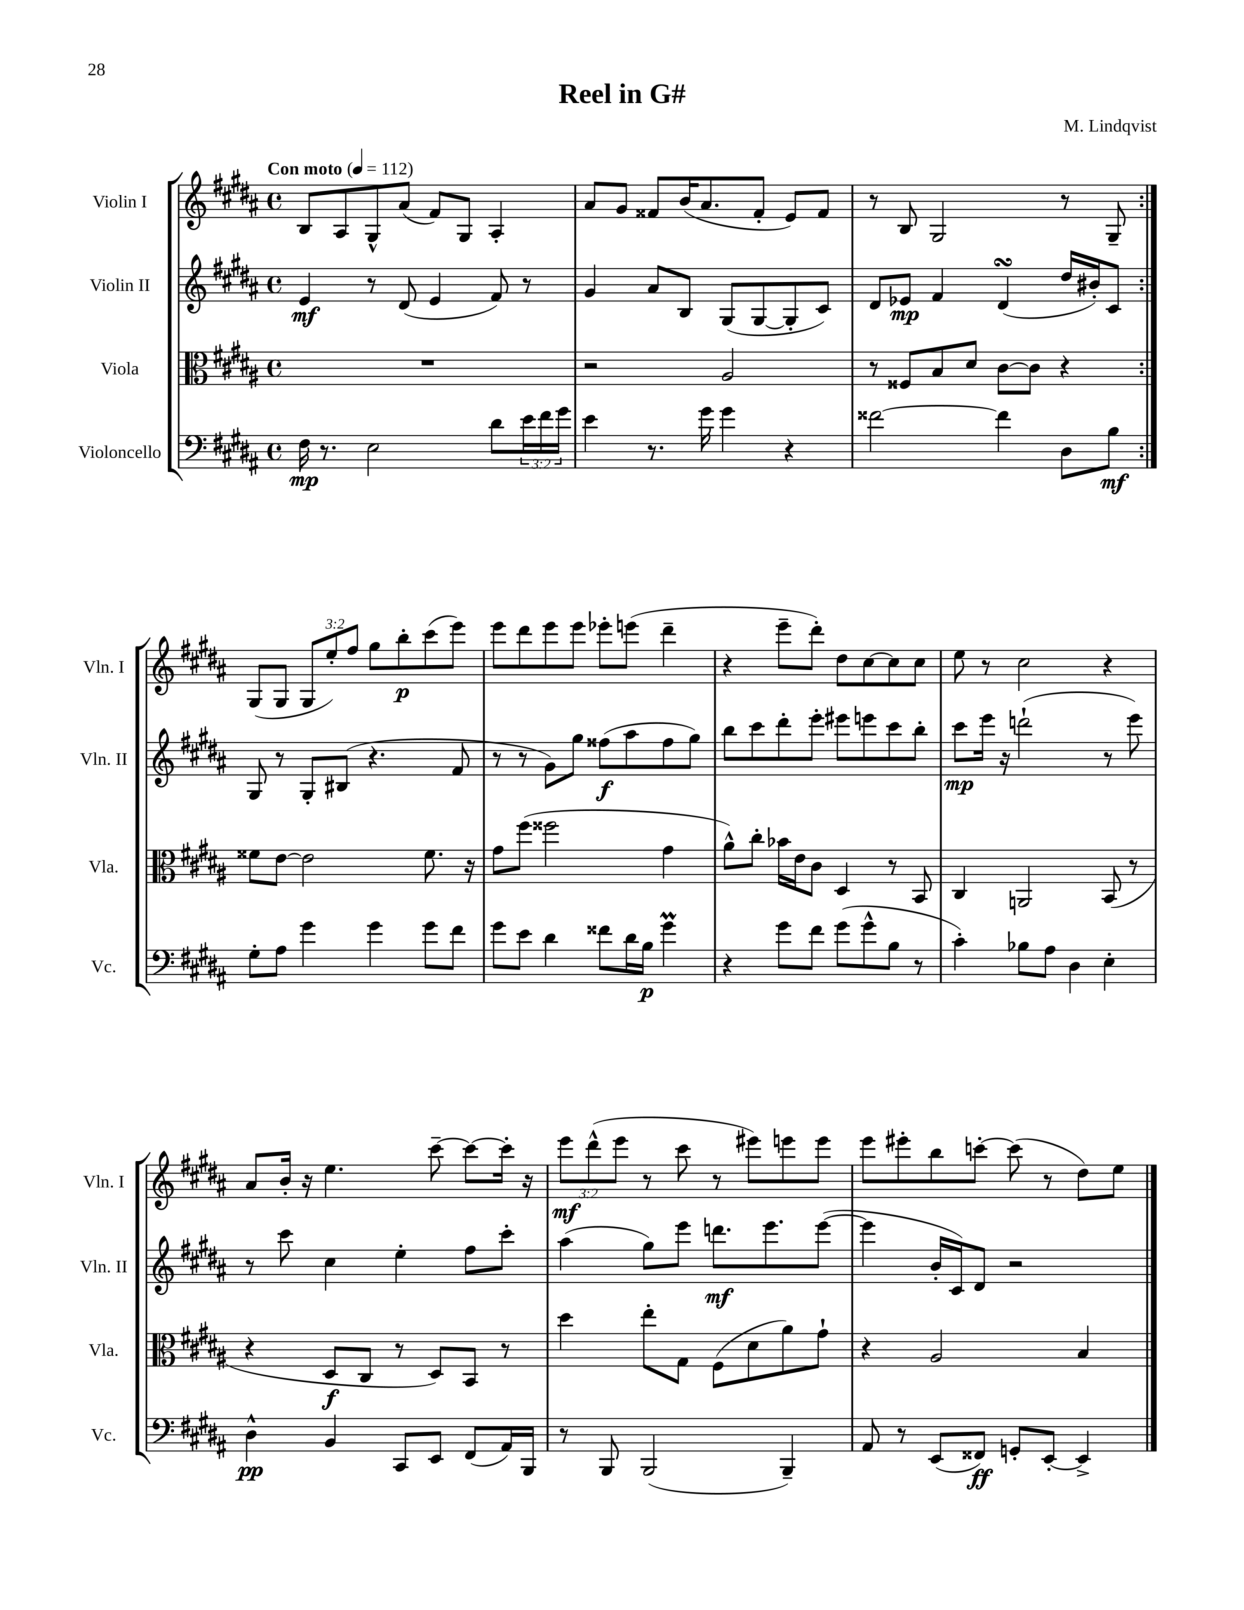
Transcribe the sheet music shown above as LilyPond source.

\header { title = "Reel in G#" composer = "M. Lindqvist" }
<<
\new StaffGroup <<
\new Staff = "s0" \with { instrumentName = "Violin I" shortInstrumentName = "Vln. I" } {
    \clef treble \key b \major \defaultTimeSignature \time 4/4 \override Staff.TupletNumber.text = #tuplet-number::calc-fraction-text \tempo "Con moto" 4 = 112
    \repeat volta 2 { b8 ais8 gis8-^ ais'8( fis'8) gis8 ais4-. |
    ais'8 gis'8 fisis'8 b'16( ais'8. fisis'8-. e'8) fisis'8 |
    r8 b8 gis2 r8 gis8-- | }
    gis8( gis8 \tuplet 3/2 { gis8 e''8-.) fis''8 } gis''8 b''8-.\p cis'''8( e'''8) |
    e'''8 dis'''8 e'''8 e'''8 ees'''8-. e'''8( dis'''4-- |
    r4 e'''8-- dis'''8-.) dis''8 cis''8~ cis''8 cis''8 |
    e''8 r8 cis''2 r4 |
    ais'8 b'16-. r16 e''4. cis'''8~-- cis'''8~ cis'''16-. r16 |
    \tuplet 3/2 { e'''8\mf dis'''8-^( e'''8 } r8 cis'''8 r8 eis'''8) e'''8 e'''8 |
    e'''8 eis'''8-. b''8 c'''8~-. c'''8( r8 dis''8) e''8 \bar "|." |
}
\new Staff = "s1" \with { instrumentName = "Violin II" shortInstrumentName = "Vln. II" } {
    \clef treble \key b \major \defaultTimeSignature \time 4/4
    \repeat volta 2 { e'4\mf r8 dis'8( e'4 fis'8) r8 |
    gis'4 ais'8 b8 gis8( gis8~ gis8-. cis'8) |
    dis'8 ees'8\mp fis'4 dis'4\turn( dis''16 bis'16-.) cis'8 | }
    gis8 r8 gis8-. bis8( r4. fis'8 |
    r8 r8 gis'8) gis''8 fisis''8\f( ais''8 fisis''8 gis''8) |
    b''8 cis'''8 dis'''8-. e'''8-. eis'''8 e'''8 cis'''8 b''8-. |
    cis'''8\mp e'''16 r16 d'''2-!( r8 e'''8) |
    r8 cis'''8 cis''4 e''4-. fis''8 cis'''8-. |
    ais''4( gis''8) e'''8 d'''8.\mf e'''8. e'''8~( |
    e'''4 b'16-. cis'16) dis'8 r2 \bar "|." |
}
\new Staff = "s2" \with { instrumentName = "Viola" shortInstrumentName = "Vla." } {
    \clef alto \key b \major \defaultTimeSignature \time 4/4
    \repeat volta 2 { R1 |
    r2 ais2 |
    r8 fisis8 b8 dis'8 cis'8~ cis'8 r4 | }
    fisis'8 e'8~ e'2 fisis'8. r16 |
    gis'8 fis''8( fisis''2 gis'4 |
    ais'8-^) cis''8-. bes'16 e'16 cis'8 dis4 r8 b,8 |
    cis4 a,2 b,8( r8 |
    r4 dis8\f cis8 r8 dis8) b,8 r8 |
    dis''4 e''8-. gis8 fis8( dis'8 ais'8) gis'8-! |
    r4 ais2 b4 \bar "|." |
}
\new Staff = "s3" \with { instrumentName = "Violoncello" shortInstrumentName = "Vc." } {
    \clef bass \key b \major \defaultTimeSignature \time 4/4 \override Staff.TupletNumber.text = #tuplet-number::calc-fraction-text
    \repeat volta 2 { fis16\mp r8. e2 dis'8 \tuplet 3/2 { e'16 fis'16 gis'16 } |
    e'4 r8. gis'16 gis'4 r4 |
    fisis'2~ fisis'4 dis8 b8\mf | }
    gis8-. ais8 gis'4 gis'4 gis'8 fis'8 |
    gis'8 e'8 dis'4 fisis'8 dis'16 b16\p gis'4\prall |
    r4 gis'8 fis'8 gis'8( gis'8-^ b8 r8 |
    cis'4-.) bes8 ais8 dis4 e4-. |
    dis4-^\pp b,4 cis,8 e,8 fis,8( ais,16) b,,16 |
    r8 b,,8 b,,2( b,,4--) |
    ais,8 r8 e,8( fisis,8\ff) g,8-. e,8~-. e,4-> \bar "|." |
}
>>
>>
\layout { \context { \Score \remove "Bar_number_engraver" } }
